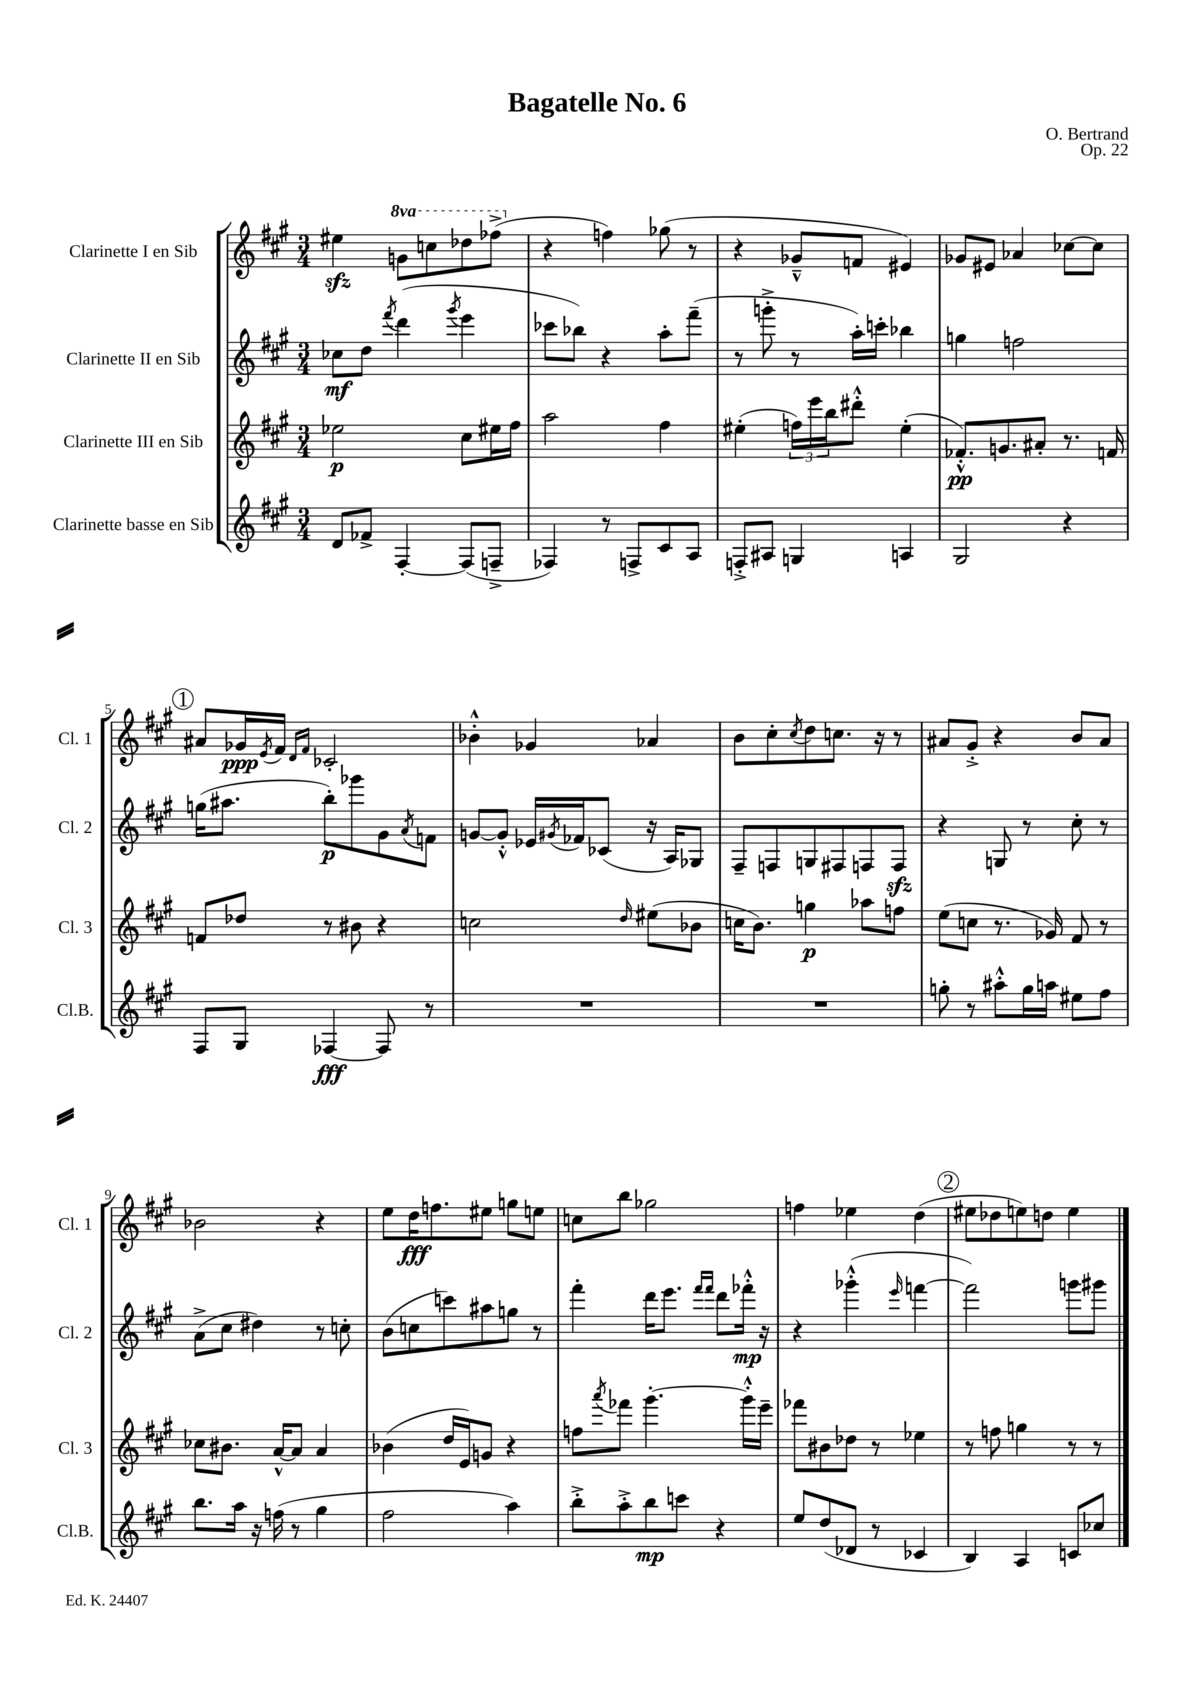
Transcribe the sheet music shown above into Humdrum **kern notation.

**kern	**kern	**kern	**kern
*staff4	*staff3	*staff2	*staff1
*clefG2	*clefG2	*clefG2	*clefG2
*k[f#c#g#]	*k[f#c#g#]	*k[f#c#g#]	*k[f#c#g#]
*M3/4	*M3/4	*M3/4	*M3/4
8d	2ee-	8cc-	4ee#
8f-^	.	8dd	.
.	.	8qfff#	.
[4F#'	.	(4ddd	8gg
.	.	.	8ccc
.	.	8qggg#	.
(8F#]	8cc#	4eee	8ddd-
8F~^	16ee#	.	(8fff-^
.	16ff#	.	.
=	=	=	=
4F-)	2aa	8ccc-	4r
.	.	8bb-)	.
8r	.	4r	4ff)
8F^	.	.	.
8c#	4ff#	8aa'	(8gg-
8A	.	(8fff#~	8r
=	=	=	=
8F'^	(4ee#'	8r	4r
8A#	.	8ggg'^	.
4G	24ff)	8r	8g-~^^
.	24eee	.	.
.	24bb	.	.
.	8ddd#'^^	16aa')	8f
.	.	16ccc'	.
4A	(4ee#'	4bb-	4e#)
=	=	=	=
2G#	8.f-'^^)	4gg	8g-
.	.	.	8e#
.	8.g	.	.
.	.	2ff	4a-
.	8a#'	.	.
4r	8.r	.	[8cc-
.	.	.	8cc-]
.	16f	.	.
=	=	=	=
8F#	8f	(16gg	8a#
.	.	8.aa#	.
8G#	8dd-	.	16g-
.	.	.	8qe
.	.	.	16f#
.	.	.	16qqd
.	.	.	16qqf#
[4F-	8r	8bb')	2c-'
.	8b#	8ggg-	.
8F-]	4r	8g#	.
.	.	8qa	.
8r	.	8f	.
=	=	=	=
2.r	2cc	[8g	4b-'^^
.	.	8g'^^]	.
.	.	16e-	4g-
.	.	8qg#	.
.	.	16f-	.
.	.	(8c-	.
.	16qqdd	.	.
.	(8ee#	16r	4a-
.	.	16A)	.
.	8b-	8G-	.
=	=	=	=
2.r	16cc	8F#~	8b
.	8.b)	.	.
.	.	8F	8cc#'
.	.	.	8qcc#
.	4gg	8G	8dd
.	.	8F#	8.cc
.	8aa-	8F	.
.	.	.	16r
.	8ff	8F	8r
=	=	=	=
8gg'	(8ee	4r	8a#
8r	8cc	.	8g#'^
8aa#'^^	8.r	8G	4r
16gg	.	8r	.
16aa	16g-)	.	.
8ee#	8f#	8cc#'	8b
8ff#	8r	8r	8a#
=	=	=	=
8.bb	8cc-	(8a^	2b-
.	8.b#	8cc#	.
16aa	.	.	.
16r	.	4dd#)	.
(16ff	[16a^^	.	.
8r	8a]	.	.
4gg#	4a	8r	4r
.	.	8cc'	.
=	=	=	=
2ff#	(4b-	(8b	8ee
.	.	8cc	16dd
.	.	.	8.ff
.	16dd	8ccc)	.
.	16e)	.	.
.	8g	8aa#	8ee#
4aa)	4r	8gg	8gg
.	.	8r	8ee
=	=	=	=
8bb'^	8ff	4fff#'	8cc
.	8qaaa	.	.
8aa'^	8fff-	.	8bb
8bb	[4.ggg#'	16ddd	2gg-
.	.	8.eee	.
8ccc	.	.	.
.	.	16qqfff#	.
.	.	16qqfff#	.
4r	.	8ddd	.
.	16ggg#'^^]	16fff-'^^	.
.	16eee~	16r	.
=	=	=	=
8ee	8fff-	4r	4ff
(8dd	8b#	.	.
8d-	8dd-	(4ggg-'^^	4ee-
8r	8r	.	.
.	.	16qqeee	.
4c-	4ee-	[4fff	(4dd
=	=	=	=
4B)	8r	2fff])	8ee#
.	8ff	.	8dd-
4A	4gg	.	8ee)
.	.	.	8dd
8c	8r	8ggg	4ee
8cc-	8r	8ggg#	.
==	==	==	==
*-	*-	*-	*-
